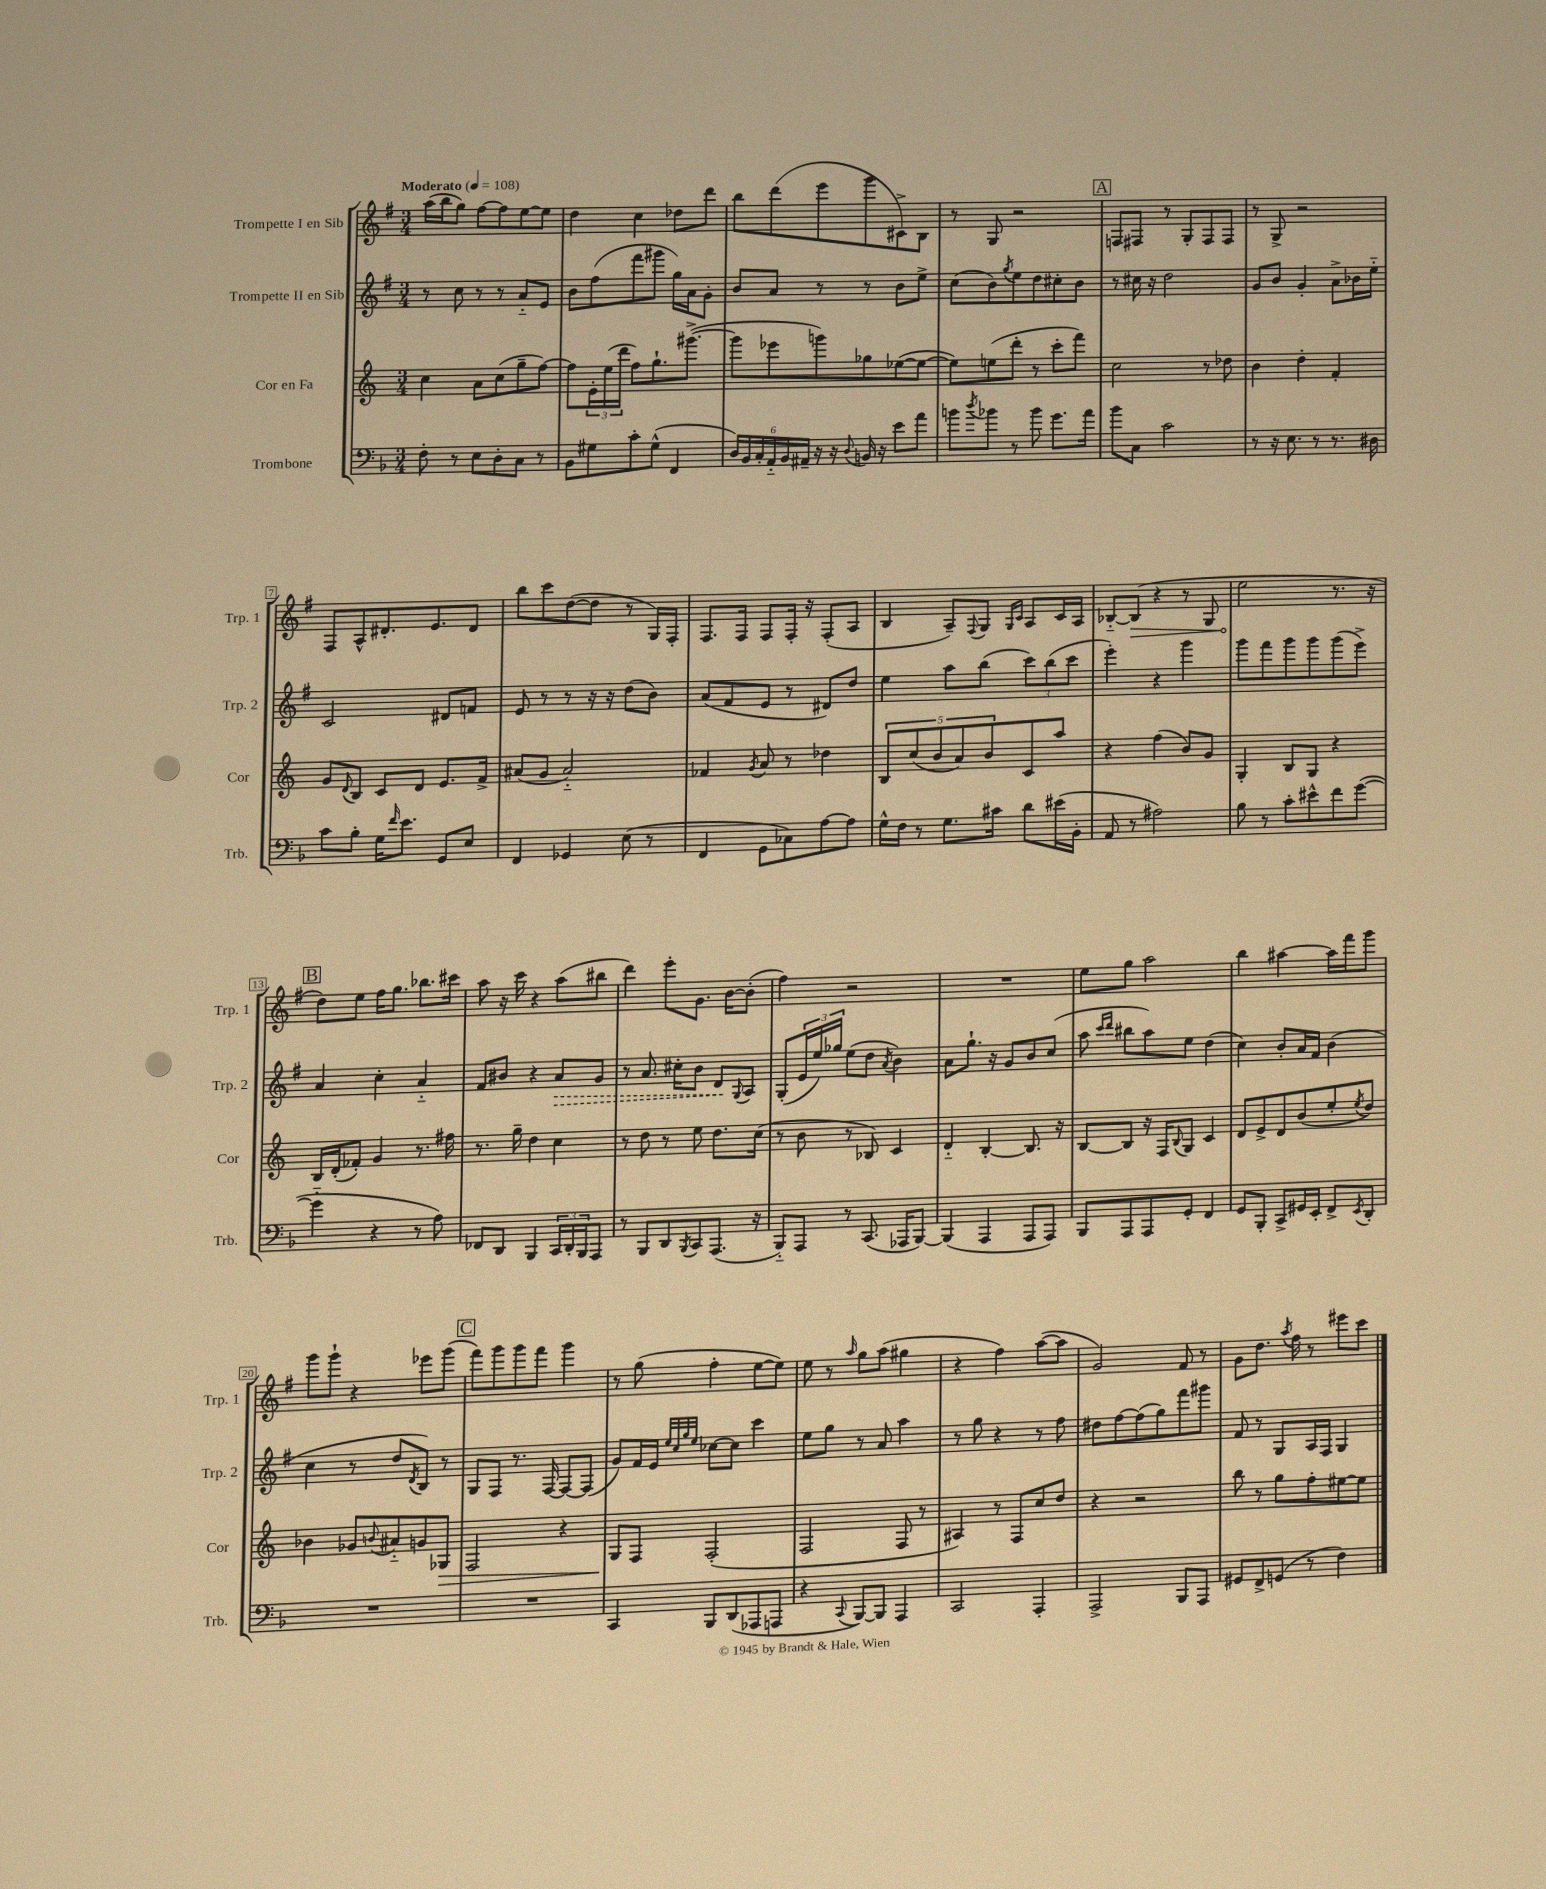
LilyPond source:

<<
\new StaffGroup <<
\new Staff = "s0" \with { instrumentName = "Trompette I en Sib" shortInstrumentName = "Trp. 1" } {
    \clef treble \key g \major \numericTimeSignature \time 3/4 \tempo "Moderato" 4 = 108
    a''16( b''16 g''8) fis''8~ fis''8 e''8~ e''8 |
    d''4 c''4 des''8 d'''8 |
    b''8 d'''8( e'''8 g'''8 cis'8->) b8 |
    r8 g8 r2 |
    \mark \markup { \box "A" } f8 fis8 r8 g8-. fis8 fis8 |
    r8 g8-> r2 |
    fis8 a8-^ dis'8.-. e'8. dis'8 |
    b''8 c'''8 d''8~( d''8 r8 g16) fis16-. |
    fis8. fis16 fis8 fis16-. r16 fis8-.( a8 |
    b4 a8--) \appoggiatura { fis8 } g8 \grace { g16 c'16 } a8 c'16 a16 |
    bes8~-_ \once \override Hairpin.circled-tip = ##t bes8\>( r4 r8 g8 |
    e''2\! r8. r16 |
    \mark \markup { \box "B" } d''8) e''8 fis''16 g''8. bes''8. cis'''16 |
    a''8 r16 c'''16 r4 a''8( bis''8 |
    d'''4) e'''8-. g'8. b'16~ b'8-.( |
    fis''4) r2 |
    R2. |
    e''8 g''8 a''2 |
    b''4 ais''4~ ais''16 fis'''16 g'''8 |
    g'''8 g'''8-! r4 ees'''8 g'''8( |
    \mark \markup { \box "C" } fis'''8) g'''8 g'''8 fis'''8 g'''4 |
    r8 g''8( fis''4-. e''8~ e''8) |
    e''8 r8 \grace { a''16 } g''8 a''8( gis''4 |
    r4 fis''4) a''8~( a''8 |
    g'2) fis'8 r8 |
    g'8 d''8. \acciaccatura { a''8 } fis''16 r8 eis'''8 c'''8 \bar "|." |
}
\new Staff = "s1" \with { instrumentName = "Trompette II en Sib" shortInstrumentName = "Trp. 2" } {
    \clef treble \key g \major \numericTimeSignature \time 3/4
    r8 c''8 r8 r8 a'8-_ e'8 |
    b'8 fis''8( fis'''8 gis'''8 g''16) a'16 g'8-. |
    b'8 a'8 r8 r8 b'8 e''8-> |
    c''8( b'8) \acciaccatura { g''8 } e''8 d''8 cis''8-. b'8 |
    \mark \markup { \box "A" } r8 cis''16 r16 d''2 |
    g'8 b'8 g'4-. a'8-> bes'16 e''16-_ |
    c'2 dis'8 f'8 |
    e'8 r8 r8 r16 r16 d''8( b'8) |
    a'8( fis'8 e'8 r8 dis'8) d''8 |
    e''4 a''8 b''8( \tuplet 3/2 { c'''8) b''8( c'''8 } |
    e'''4-.) r4 g'''4 |
    g'''8 fis'''8 g'''8 g'''8 g'''8( e'''8->) |
    \mark \markup { \box "B" } a'4 c''4-. a'4-_ |
    fis'8 bis'8 r4 \once \override Hairpin.style = #'dashed-line a'8\> g'8 |
    r8 a'8. cis''16-. b'8 d'8\! \appoggiatura { g8 } a8 |
    g8-.( \tuplet 3/2 { e'16 e''16) ges''16 } e''8( d''8 \acciaccatura { a'8 } b'4) |
    a'8 g''8.-! r16 g'8 b'8 c''8( |
    a''8 \grace { c'''16 d'''16 } bis''8 a''8) e''8 d''4( |
    c''4) b'8-. a'16 fis'16 b'4( |
    c''4 r8 d''8 \acciaccatura { d'8 } b8) r8 |
    \mark \markup { \box "C" } g8 fis8 r8. fis16~ fis8~ fis8( |
    g'8) fis'16 e'16 \grace { e''32 c''32 g''32 e''32 } ces''8~ ces''8 c'''4 |
    e''8 g''8 r8 a'8 a''4 |
    r8 g''8 r4 r8 fis''8 |
    dis''8 fis''8~ fis''8( g''8) fis'''8 gis'''8 |
    fis'8 r8 g8 a16 fis16 g4 \bar "|." |
}
\new Staff = "s2" \with { instrumentName = "Cor en Fa" shortInstrumentName = "Cor" } {
    \clef treble \key c \major \numericTimeSignature \time 3/4
    c''4 a'8 c''8( g''8-- f''8~) |
    f''8 \tuplet 3/2 { e'16-. e''16( d'''16 } f''8) g''8.-! gis'''8.~->( |
    gis'''8 ees'''8 g'''8) ges''8 ees''8~( ees''8~ |
    ees''8) e''8( d'''8-. r8 c'''8-. f'''8) |
    \mark \markup { \box "A" } c''2 r8 des''8 |
    b'4 d''4-. f'4-. |
    g'8 \appoggiatura { d'8 } b8 c'8 d'8 e'8. f'16-> |
    ais'8( g'8 ais'2-_) |
    fes'4 \acciaccatura { g'8 } a'8 r8 des''4 |
    \tuplet 5/4 { b8 c''8( b'8 a'8) b'8 } c'8 a''8 |
    r4 f''4( b'8) g'8 |
    g4-. b8 g8 r4 |
    \mark \markup { \box "B" } b16 d'16-.( fes'8-.) g'4 r8. fis''16 |
    r8. g''16-- d''4 c''4 |
    r8 d''8 r8 e''8 d''8. c''16( |
    r8 b'8 r8 bes8) c'4 |
    d'4-_ b4~-. b8. r16 |
    b8~ b8 r16 f16 \appoggiatura { b8 } g8 c'4 |
    d'8 e'8-> d'8 b'8( e''8-. \acciaccatura { e''8 } d''8) |
    bes'4 ges'8 \appoggiatura { b'8 } ais'8-_ g'8 ges8\> |
    \mark \markup { \box "C" } f2 r4 |
    g8\! f8 f2-.( |
    f2 f8 r8 |
    ais4) r8 f8 c''8 d''8 |
    r4 r2 |
    b''8 r8 g''8 f''8-. eis''8~ eis''8 \bar "|." |
}
\new Staff = "s3" \with { instrumentName = "Trombone" shortInstrumentName = "Trb." } {
    \clef bass \key f \major \numericTimeSignature \time 3/4
    f8-. r8 e8 d8-. c8 r8 |
    bes,8 gis8 c'8-. gis8-^( f,4 |
    \tuplet 6/4 { d16) bes,16 c16-. a,16-_ bes,16 ais,16-- } r16 r16 \appoggiatura { d8 } b,16 r16 e'8 a'8 |
    b'8 \acciaccatura { d''8 } bes'8 r8 bes'8 g'8. a'16 |
    \mark \markup { \box "A" } bes'8 c8 c'2 |
    r8 r16 e8. r8 r8. dis16 |
    c'8 bes8-. g16 \grace { f'16 } e'8. g,8 e8 |
    f,4 ges,4 e8( r8 |
    f,4 g,8 ces8) a8~ a8 |
    g16-^ f16 r8 g8. cis'16 d'8 eis'16( bes,16-. |
    a,8 r8 ais2) |
    bes8 r8 c'8-. eis'8-^ f'8 g'8~( |
    \mark \markup { \box "B" } g'4-_ r4 r8 a8) |
    fes,8 d,8 bes,,4 \tuplet 3/2 { c,16 d,16-. bes,,16 } a,,8 |
    r8 bes,,8 d,8 \acciaccatura { bes,,8 } c,8 a,,8.( r16 |
    bes,,8-_) a,,8 r8 c,8.( aes,,16 bes,,8~) |
    bes,,4( a,,4 a,,8 a,,8) |
    bes,,8 a,,8 a,,8 g,8-. f,4 |
    g,8 bes,,8-. c,8-> gis,16 e,16-. f,8-> \acciaccatura { e,8 } d,8-. |
    R2. |
    \mark \markup { \box "C" } R2. |
    c,4 bes,,8 d,8( aes,,8 a,,8 |
    r4 \appoggiatura { c,8 } bes,,8~) bes,,8 a,,4 |
    c,2 a,,4-. |
    a,,2-> bes,,8 a,,8 |
    gis,8 f,8-> g,8( r8 f4) \bar "|." |
}
>>
>>
\layout { \context { \Score \override BarNumber.stencil = #(make-stencil-boxer 0.1 0.3 ly:text-interface::print) } }
